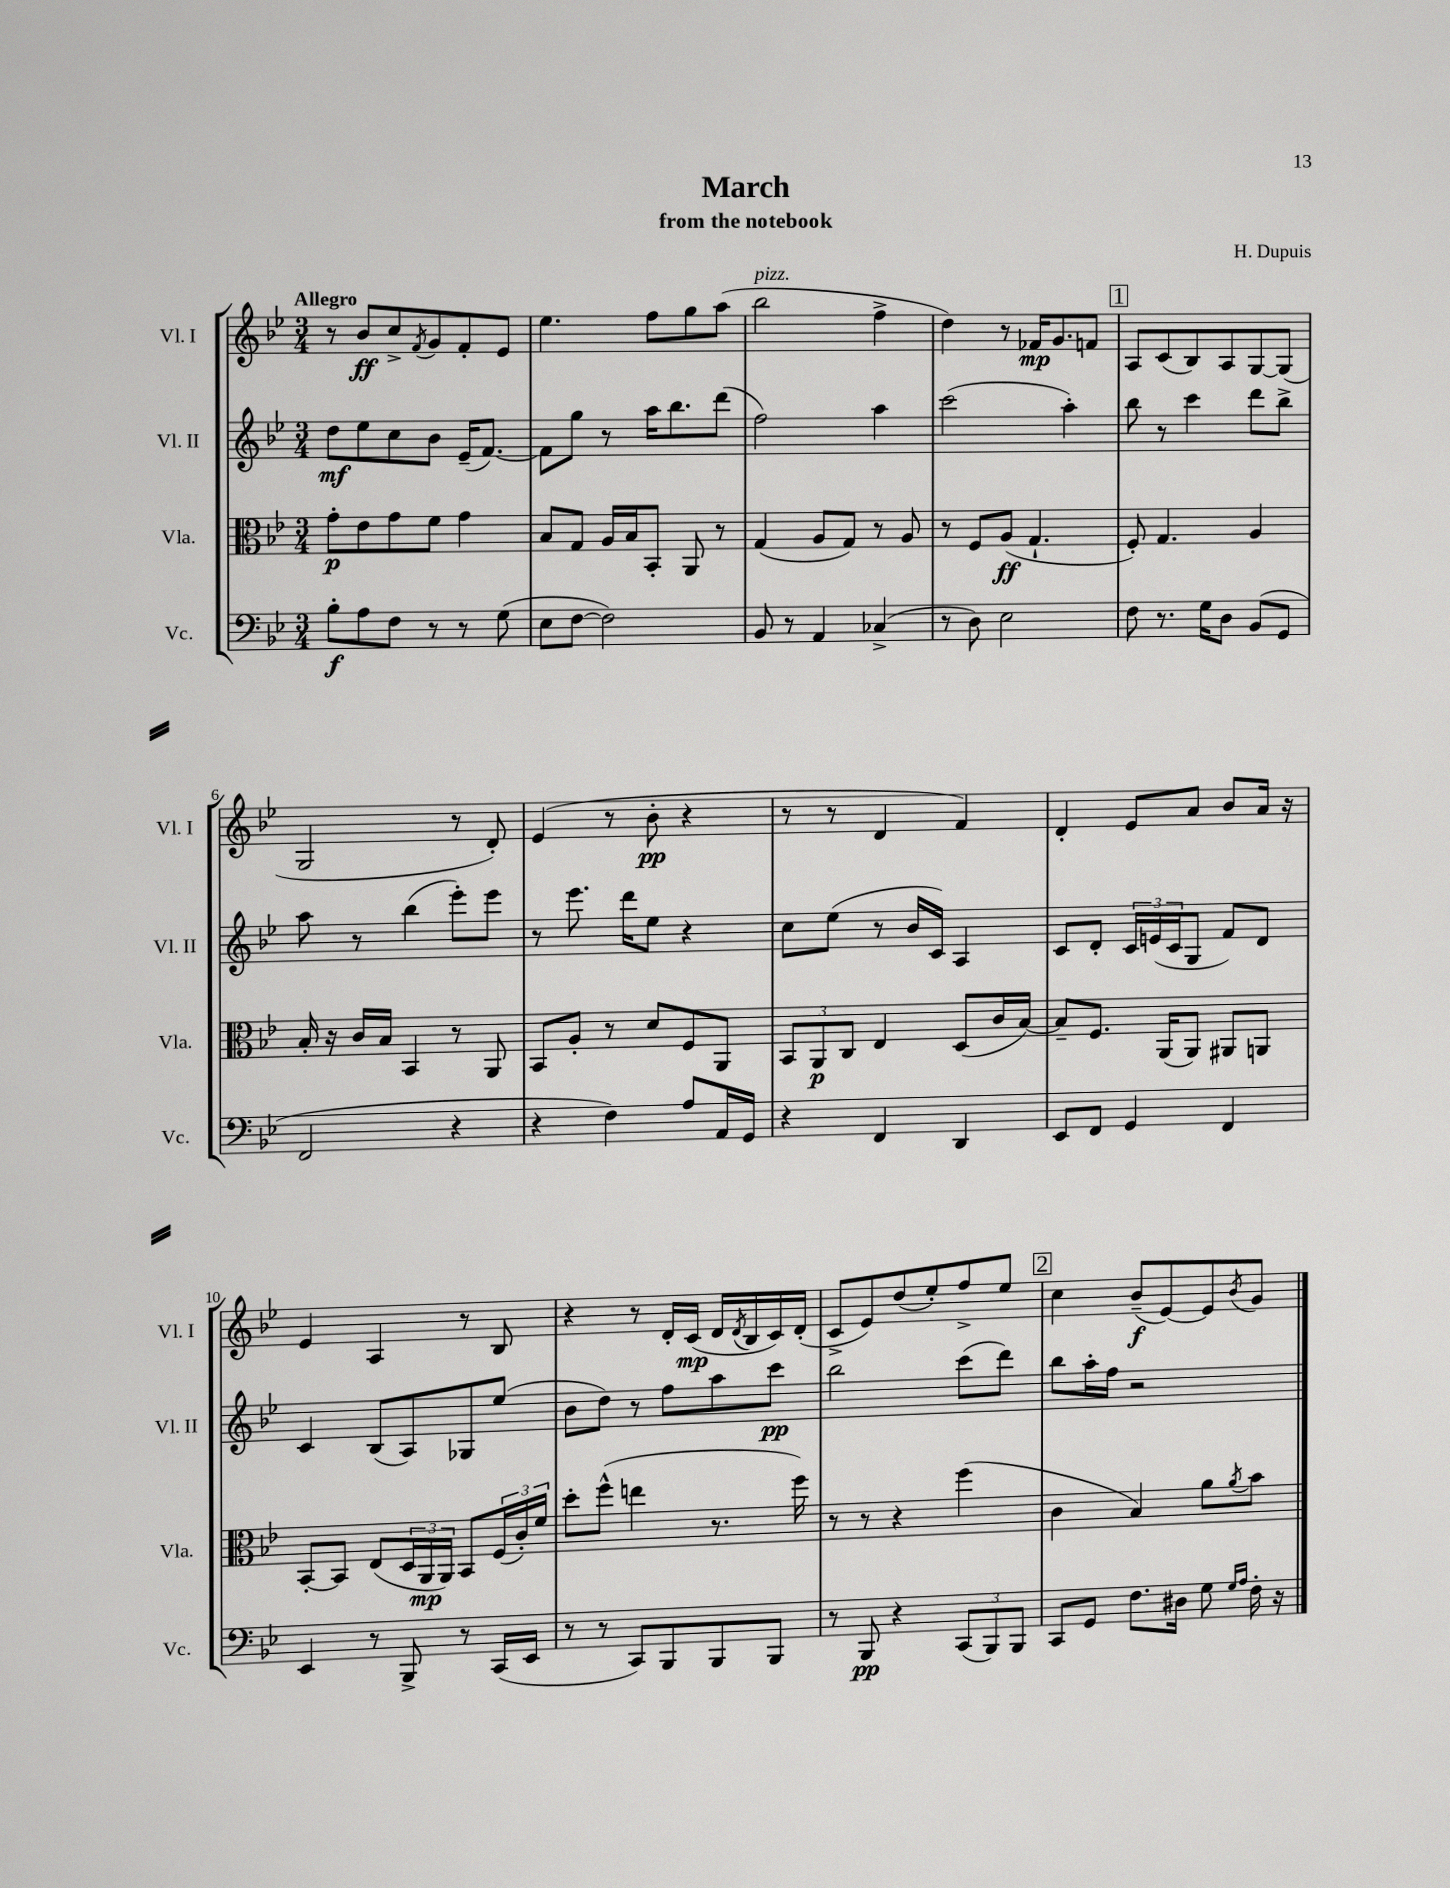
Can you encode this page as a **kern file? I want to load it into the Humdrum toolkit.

**kern	**kern	**kern	**kern
*staff4	*staff3	*staff2	*staff1
*clefF4	*clefC3	*clefG2	*clefG2
*k[b-e-]	*k[b-e-]	*k[b-e-]	*k[b-e-]
*M3/4	*M3/4	*M3/4	*M3/4
8B-'	8g'	8dd	8r
8A	8e-	8ee-	8b-
8F	8g	8cc	8cc^
.	.	.	8qf
8r	8f	8b-	8g
8r	4g	(16e-~	8f'
.	.	[8.f)	.
(8G	.	.	8e-
=	=	=	=
8E-	8B-	8f]	4.ee-
[8F	8G	8gg	.
2F])	16A	8r	.
.	16B-	.	.
.	8BB-'	16aa	8ff
.	.	8.bb-	.
.	8AA	.	8gg
.	8r	(8ddd	(8aa
=	=	=	=
8BB-	(4G	2ff)	2bb-
8r	.	.	.
4AA	8A	.	.
.	8G)	.	.
(4C-^	8r	4aa	4ff^
.	8A	.	.
=	=	=	=
8r	8r	(2ccc	4dd)
8D)	8F	.	.
2E-	(8A	.	8r
.	4.G`	.	16f-
.	.	.	8.g
.	.	4aa')	.
.	.	.	8f
=	=	=	=
8F	8F')	8bb-	8A
8.r	4.G	8r	(8c
.	.	4ccc	8B-)
16G	.	.	.
8D	.	.	8A
(8BB-	4A	8ddd	[8G
8GG	.	8bb-^	(8G]
=	=	=	=
2FF	16B-'	8aa	2G
.	16r	.	.
.	16c	8r	.
.	16B-	.	.
.	4BB-	(4bb-	.
4r	8r	8eee-')	8r
.	8AA	8eee-	8d')
=	=	=	=
4r	8BB-	8r	(4e-
.	8A'	8.eee-	.
4F)	8r	.	8r
.	.	16ddd	.
.	8d	8ee-	8b-'
8A	8F	4r	4r
16AA	8AA	.	.
16GG	.	.	.
=	=	=	=
4r	12BB-	8cc	8r
.	12AA	.	.
.	.	(8ee-	8r
.	12C	.	.
4FF	4E-	8r	4d
.	.	16b-	.
.	.	16c)	.
4DD	(8D	4A	4f)
.	16c	.	.
.	[16B-)	.	.
=	=	=	=
8EE-	8B-~]	8c	4d'
8FF	8.F	8d'	.
4GG	.	24c	8e-
.	.	(24e	.
.	(16AA	.	.
.	.	24c	.
.	8AA)	8G	8a
4FF	8AA#	8f)	8b-
.	8AA	8d	16a
.	.	.	16r
=	=	=	=
4EE-	[8BB-'	4c	4e-
.	8BB-]	.	.
8r	(8E-	(8B-	4A
8BBB-^	24D	8A)	.
.	24AA	.	.
.	24AA)	.	.
8r	8BB-	8G-	8r
(16CC	(24F	(8ee-	8B-
.	24c')	.	.
16EE-	.	.	.
.	24f	.	.
=	=	=	=
8r	8dd'	8b-	4r
8r	(8ff^^	8dd)	.
8CC)	4ee	8r	8r
8BBB-	.	8ff	16d'
.	.	.	(16c
8BBB-	8.r	8aa	16d
.	.	.	8qd
.	.	.	16B-
8BBB-	.	8ccc	16c)
.	16ff)	.	(16d'
=	=	=	=
8r	8r	2bb-	8c^
8BBB-	8r	.	8e-)
4r	4r	.	(8dd
.	.	.	8ee-')
(12CC	(4ff	(8ccc	8ff^
12BBB-)	.	.	.
.	.	8ddd)	8ee-
12BBB-	.	.	.
=	=	=	=
8CC	4c	8bb-	4cc
8GG	.	16aa'	.
.	.	16ff	.
8.F	4B-)	2r	(8b-~
.	.	.	[8e-)
16D#	.	.	.
8G	8a	.	8e-]
16qqG	.	.	.
16qqA	8qa	.	8qb-
16F'	8b-	.	8g
16r	.	.	.
==	==	==	==
*-	*-	*-	*-
